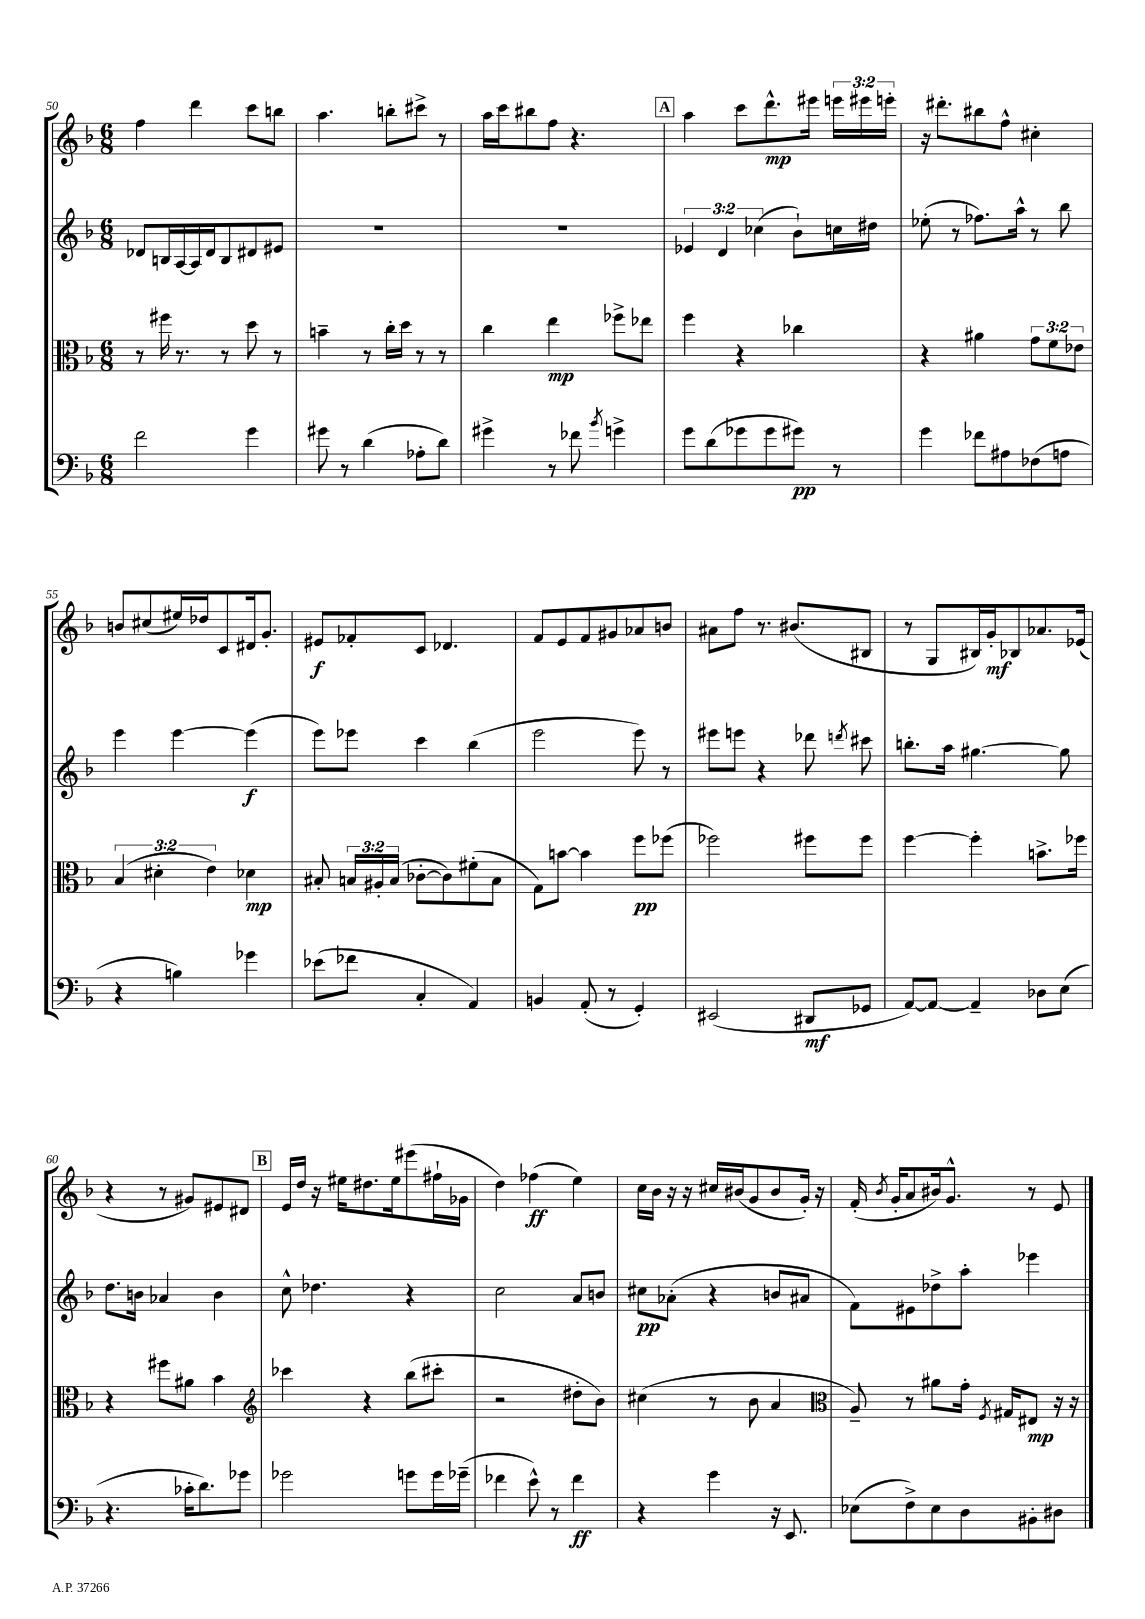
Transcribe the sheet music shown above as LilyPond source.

<<
\new StaffGroup <<
\new Staff = "s0" {
    \clef treble \key f \major \numericTimeSignature \time 6/8 \override Staff.TupletNumber.text = #tuplet-number::calc-fraction-text
    \autoBeamOff f''4 d'''4 c'''8[ b''8] |
    a''4. b''8[-. cis'''8]-> r8 |
    a''16[ c'''16 bis''8 f''8] r4. |
    \mark \markup { \box "A" } a''4 c'''8[ d'''8.-^\mp eis'''16] \tuplet 3/2 { e'''16[ eis'''16 e'''16]-. } |
    r16 dis'''8.[-. bis''8 f''8]-^ cis''4-. |
    b'8[ cis''8( eis''16) des''16 c'8 dis'16 g'8.]-. |
    eis'8[\f fes'8-. c'8] des'4. |
    f'8[ e'8 f'8 gis'8 aes'8 b'8] |
    ais'8[ f''8] r8. bis'8.[( bis8] |
    r8 g8[ bis16) g'16-.\mf bes8 aes'8. ees'16]( |
    r4 r8 gis'8[) eis'8 dis'8] |
    \mark \markup { \box "B" } e'16[ d''16] r16 eis''16[ dis''8. eis''16 eis'''8( fis''16-! ges'16] |
    d''4) fes''4\ff( e''4) |
    c''16[ bes'16] r16 r16 cis''16[ bis'16( g'8 bis'8 g'16]-.) r16 |
    f'16-.( \acciaccatura { bes'8 } g'16[-. a'8 bis'16) g'8.]-^ r8 e'8 \bar "|." |
}
\new Staff = "s1" {
    \clef treble \key f \major \numericTimeSignature \time 6/8 \override Staff.TupletNumber.text = #tuplet-number::calc-fraction-text
    \autoBeamOff des'8[ b16 a16~ a16 des'16 b8 dis'8 eis'8] |
    R2. |
    R2. |
    \mark \markup { \box "A" } \tuplet 3/2 { ees'4 d'4 ces''4( } bes'8[-!) c''16 dis''16] |
    ees''8-.( r8 fes''8.[) a''16]-^ r8 bes''8 |
    e'''4 e'''4~ e'''4\f( |
    e'''8[) ees'''8] c'''4 bes''4( |
    e'''2 e'''8) r8 |
    eis'''8[ e'''8] r4 des'''8 \acciaccatura { d'''8 } cis'''8 |
    b''8.[-. a''16] gis''4.~ gis''8 |
    d''8.[ b'16] aes'4 b'4 |
    \mark \markup { \box "B" } c''8-^ des''4. r4 |
    c''2 a'8[ b'8] |
    cis''8[\pp aes'8]-.( r4 b'8[ ais'8] |
    f'8[) eis'8 des''8-> a''8]-. ees'''4 \bar "|." |
}
\new Staff = "s2" {
    \clef alto \key f \major \numericTimeSignature \time 6/8 \override Staff.TupletNumber.text = #tuplet-number::calc-fraction-text
    \autoBeamOff r8 fis''16 r8. r8 d''8 r8 |
    b'4-- r8 c''16[-. d''16] r8 r8 |
    c''4 e''4\mp fes''8[-> ees''8] |
    \mark \markup { \box "A" } f''4 r4 ces''4 |
    r4 ais'4 \tuplet 3/2 { g'8[ f'8 ees'8] } |
    \tuplet 3/2 { bes4( dis'4-. e'4) } des'4\mp |
    bis8-. \tuplet 3/2 { b16[ ais16-. b16]( } ces'8[~-. ces'8) fis'8-.( b8] |
    g8[) b'8]~ b'4 f''8[\pp fes''8]( |
    fes''2) fis''8[ fis''8] |
    f''4~ f''4-. b'8.[-> fes''16] |
    r4 fis''8[ ais'8] bes'4 |
    \mark \markup { \box "B" } \clef treble ces'''4 r4 bes''8[( cis'''8]-. |
    r2 dis''8[-. bes'8]) |
    cis''4( r8 bes'8 a'4 |
    \clef alto a8--) r8 ais'8[ g'16]-. \acciaccatura { f8 } gis16[ eis8]\mp r16 r16 \bar "|." |
}
\new Staff = "s3" {
    \clef bass \key f \major \numericTimeSignature \time 6/8
    \autoBeamOff f'2 g'4 |
    gis'8 r8 d'4( aes8[-. d'8]) |
    gis'4-> r8 fes'8 \acciaccatura { bes'8 } g'4-> |
    \mark \markup { \box "A" } g'8[ d'8( ges'8 ges'8 gis'8]\pp) r8 |
    g'4 fes'8[ ais8 fes8( a8] |
    r4 b4) ges'4 |
    ees'8[( fes'8] c4-. a,4) |
    b,4 a,8-.( r8 g,4-.) |
    eis,2( dis,8[\mf ges,8] |
    a,8[~) a,8]~ a,4-- des8[ e8]( |
    r4. ces'16[-. d'8.) ges'8] |
    \mark \markup { \box "B" } ges'2 g'8[ g'16 ges'16]--( |
    fes'4 e'8-^) r8 fes'4\ff |
    r4 g'4 r16 e,8. |
    ees8[( f8->) ees8 d8 bis,8-. dis8] \bar "|." |
}
>>
>>
\layout { \context { \Score currentBarNumber = #50 } }
